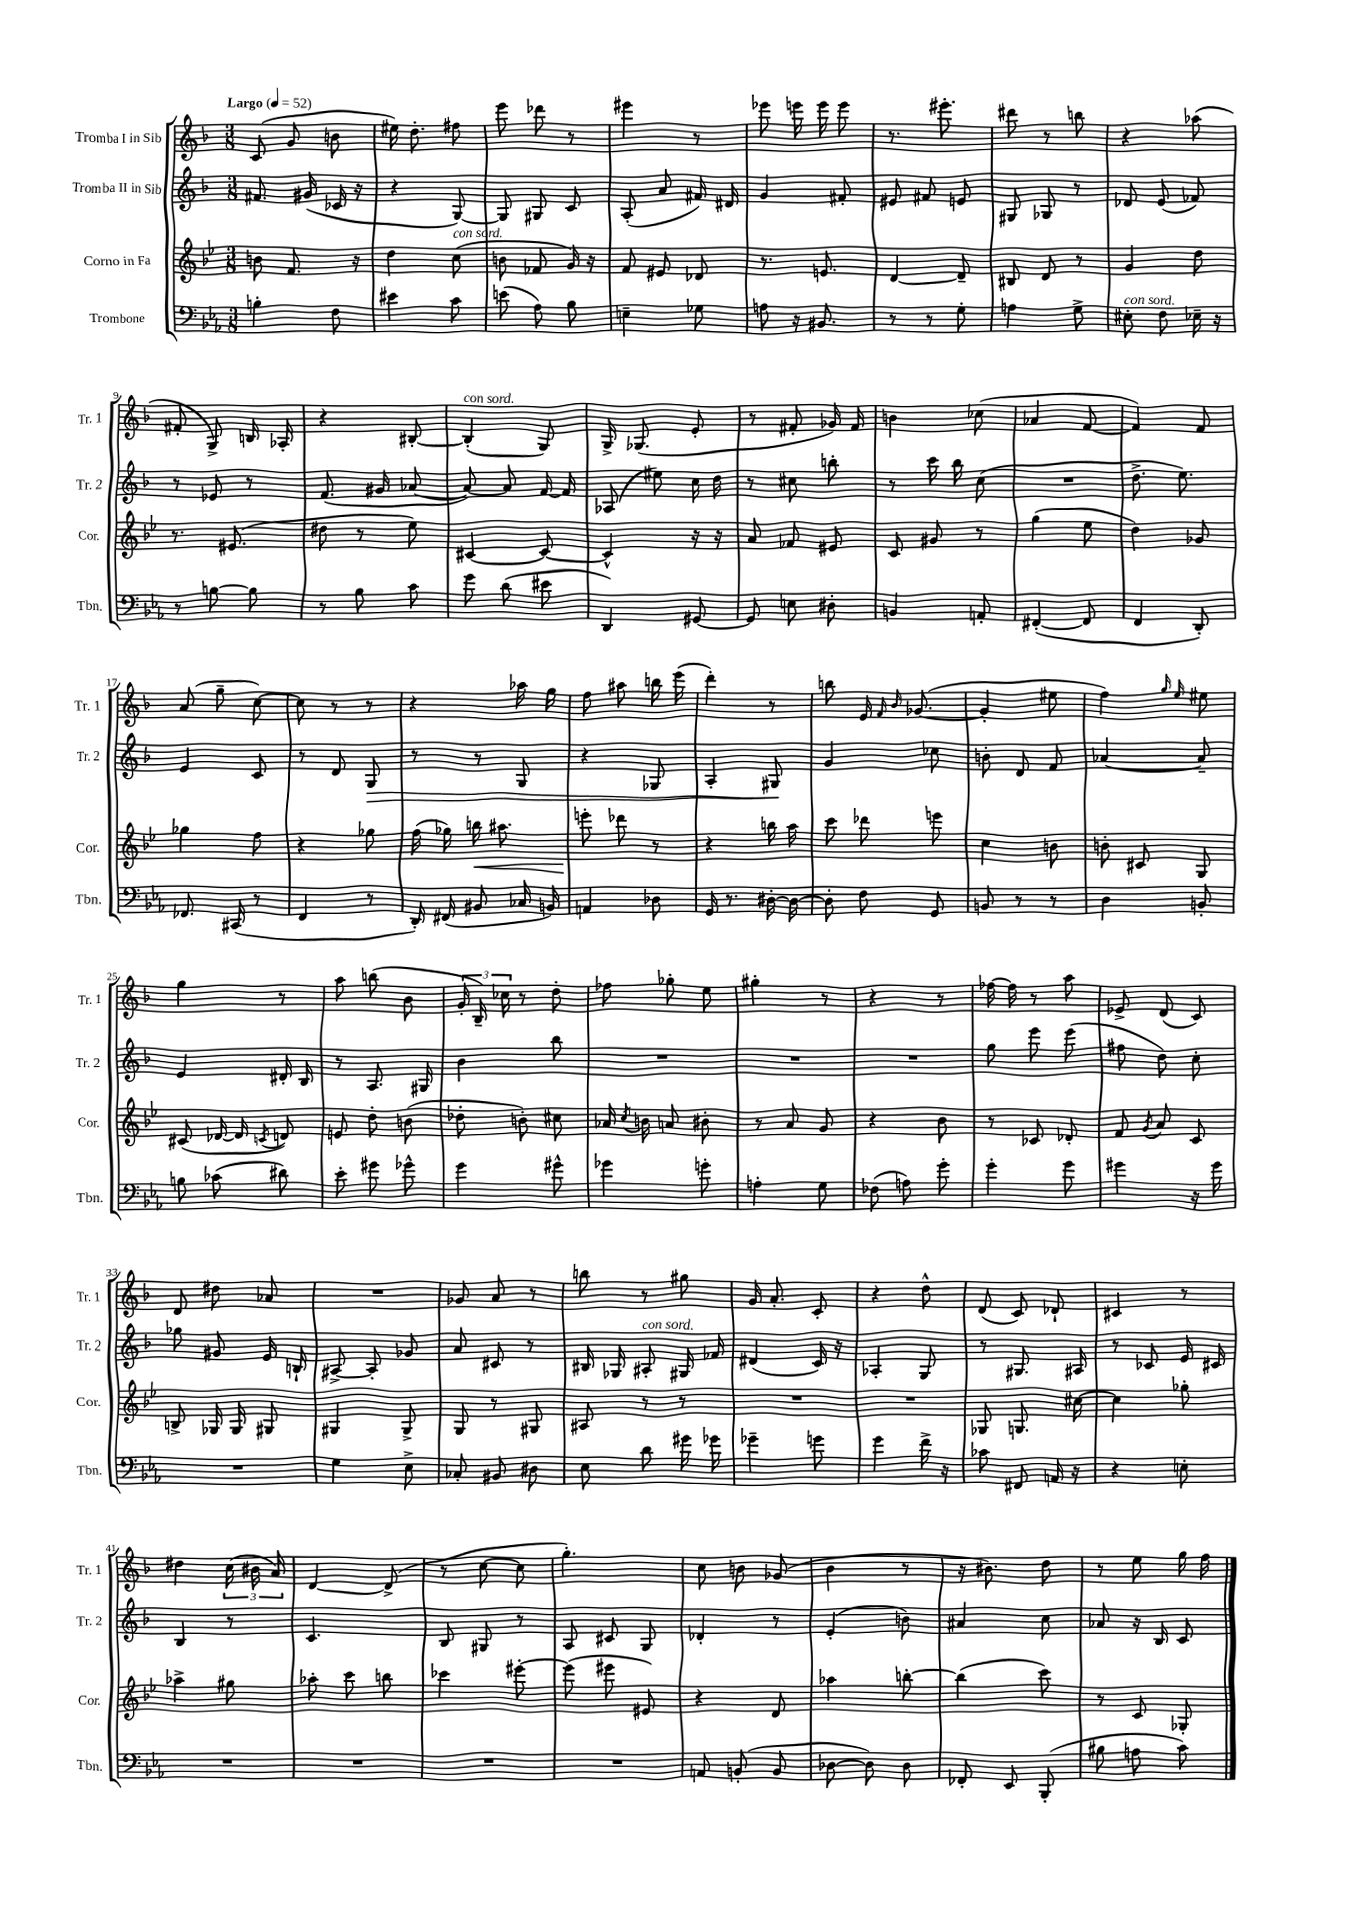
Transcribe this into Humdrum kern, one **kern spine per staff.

**kern	**kern	**dynam	**kern	**dynam	**kern
*part4	*part3	*part3	*part2	*part2	*part1
*staff4	*staff3	*staff3	*staff2	*staff2	*staff1
*I"Trombone	*I"Corno in Fa	*	*I"Tromba II in Sib	*	*I"Tromba I in Sib
*I'Tbn.	*I'Cor.	*	*I'Tr. 2	*	*I'Tr. 1
*clefF4	*clefG2	*	*clefG2	*	*clefG2
*k[b-e-a-]	*k[b-e-]	*	*k[b-]	*	*k[b-]
*M3/8	*M3/8	*	*M3/8	*	*M3/8
*MM52	*MM52	*	*MM52	*	*MM52
=1	=1	=1	=1	=1	=1
!	!	!	!	!	!LO:TX:a:B:t=Largo
4Bn'\	8bn\	.	8.f#X/	.	(8c/
.	8.f/	.	.	.	8g/
.	.	.	(16g#X/	.	.
8F\	.	.	16c-X/	.	8bn\
.	16r	.	16r	.	.
=2	=2	=2	=2	=2	=2
4e#X\	4dd\	.	4r	.	16ee#X\)
.	.	.	.	.	8.dd'\
!	!LO:TX:a:i:t=con sord.	!	!	!	!
8c\	(8cc\	.	[8G/)	.	8ff#X\
=3	=3	=3	=3	=3	=3
(8en\	8bn\	.	8G/]	.	8eee\
8A-\)	8f-X/	.	8G#X/	.	8ddd-X\
8B-\	16g/)	.	8c/	.	8r
.	16r	.	.	.	.
=4	=4	=4	=4	=4	=4
4En~\	8f/	.	(8A'/	.	4eee#X\
.	8e#X/	.	8a/	.	.
8G-X\	8d-X/	.	16f#X/)	.	8r
.	.	.	16d#X/	.	.
=5	=5	=5	=5	=5	=5
8An\	8.r	.	4g/	.	8eee-X\
16r	.	.	.	.	16eeen\
8.BB#X/	8.en/	.	.	.	16eee\
.	.	.	8f#X'/	.	8eee\
=6	=6	=6	=6	=6	=6
8r	[4d/	.	8e#X/	.	8.r
8r	.	.	8f#X/	.	.
.	.	.	.	.	8.eee#X'\
8G'\	8d~/]	.	8en/	.	.
=7	=7	=7	=7	=7	=7
4An\	8B#X/	.	8G#X/	.	8ddd#X\
.	8d/	.	8G-X/	.	8r
8G^\	8r	.	8r	.	8bbn\
=8	=8	=8	=8	=8	=8
!LO:TX:a:i:t=con sord.	!	!	!	!	!
8E#X'\	4g/	.	8d-X/	.	4r
8F\	.	.	(8e/	.	.
16E-X~\	8dd\	.	8f-X/)	.	(8aa-X\
16r	.	.	.	.	.
!!LO:LB:g=z
=9	=9	=9	=9	=9	=9
8r	8.r	.	8r	.	8f#X'/
[8Bn\	.	.	8e-X/	.	8G^/)
.	(8.e#X/	.	.	.	.
8B\]	.	.	8r	.	16Bn/
.	.	.	.	.	16A-X'/
=10	=10	=10	=10	=10	=10
8r	8dd#X\	.	(8.f/	.	4r
8B-\	8r	.	.	.	.
.	.	.	16g#X/	.	.
8c\	8ee-\)	.	[8a-X/	.	[8B#X'/
=11	=11	=11	=11	=11	=11
!	!	!	!	!	!LO:TX:a:i:t=con sord.
8g\	[4c#X/	.	8a-/_)	.	(4B#'/]
(8d\	.	.	8a-/]	.	.
8e#X\	8c#/_	.	[16f/	.	8G/)
.	.	.	16f/]	.	.
=12	=12	=12	=12	=12	=12
4DD/)	4c#^^/]	.	(8A-X/	.	16G^/
.	.	.	.	.	(8.G-X/
.	.	.	8ee#X\)	.	.
[8GG#X/	16r	.	16cc\	.	8e'/
.	16r	.	16dd\	.	.
=13	=13	=13	=13	=13	=13
8GG#/]	8a/	.	8r	.	8r
8En\	8f-X/	.	8cc#X\	.	8f#X'/
8D#X'\	8e#X/	.	8bbn'\	.	16g-X/)
.	.	.	.	.	16f#/
=14	=14	=14	=14	=14	=14
4BBn/	8c/	.	8r	.	4bn\
.	8g#X/	.	16ccc\	.	.
.	.	.	16bb-\	.	.
8AAn'/	8r	.	(8cc\	.	(8cc-X\
=15	=15	=15	=15	=15	=15
([4FF#X'/	(4gg\	.	4.r	.	4a-X/
8FF#/]	8ee-\	.	.	.	[8f/
=16	=16	=16	=16	=16	=16
4FF/	4dd\)	.	8.dd^\	.	4f/])
.	.	.	8.ee\)	.	.
8DD'/)	8g-X/	.	.	.	8f/
!!LO:LB:g=z
=17	=17	=17	=17	=17	=17
8.FF-X/	4gg-X\	.	4e/	.	(8a/
.	.	.	.	.	8gg~\
(16CC#X/	.	.	.	.	.
8r	8ff\	.	8c/	.	[8cc\)
=18	=18	=18	=18	=18	=18
4FF/	4r	.	8r	.	8cc\]
.	.	.	8d/	.	8r
!	!	!	!	!LO:HP:b	!
8r	8gg-X\	.	8G/	>	8r
=19	=19	=19	=19	=19	=19
16DD'/)	(16ff\	.	8r	.	4r
(16FF#X/	16gg-X\)	.	.	.	.
!	!	!LO:HP:b	!	!	!
8BB#X/	16bbn\	<	8r	.	.
.	8.aa#X\	.	.	.	.
16C-X/	.	.	8G/	.	16aa-X\
16BBn/)	.	.	.	.	16gg\
=20	=20	=20	=20	=20	=20
4AAn/	8eeen'\	.	4r	.	8ff\
.	8ddd-X\	[	.	.	8aa#X\
8D-X\	8r	.	8G-X/	.	16bbn\
.	.	.	.	.	(16eee\
=21	=21	=21	=21	=21	=21
16GG/	4r	.	4A'/	.	4ddd'\)
8.r	.	.	.	.	.
[16D#X'\	16bbn\	.	8G#X/	.	8r
16D#\_	16aa\	.	.	.	.
.	.	.	.	]	.
=22	=22	=22	=22	=22	=22
8D#'\]	8ccc\	.	4g/	.	8bbn\
8F\	8ddd-X\	.	.	.	16e/
.	.	.	.	.	16qqf/
.	.	.	.	.	16qqb-/
.	.	.	.	.	([8.g-X/
8GG/	8eeen\	.	8cc-X\	.	.
=23	=23	=23	=23	=23	=23
8BBn/	4cc\	.	8bn'\	.	4g-'/]
8r	.	.	8d/	.	.
8r	8bn\	.	8f/	.	8ee#X\
=24	=24	=24	=24	=24	=24
4D\	8bn'\	.	[4a-X/	.	4ff\)
.	8c#X/	.	.	.	.
.	.	.	.	.	16qqgg/
.	.	.	.	.	16qqee/
8BBn'/	8G/	.	8a-~/]	.	8ee#X\
!!LO:LB:g=z
=25	=25	=25	=25	=25	=25
8Bn\	(8c#X/	.	4e/	.	4gg\
(8c-X\	[16d-X/	.	.	.	.
.	16d-/]	.	.	.	.
.	8qcn/	.	.	.	.
8d#X\)	8dn/)	.	16d#X'/	.	8r
.	.	.	16B-/	.	.
=26	=26	=26	=26	=26	=26
8e-'\	8en/	.	8r	.	8aa\
8g#X\	8dd'\	.	8.A/	.	(8bbn\
8g-X^^\	(8bn\	.	.	.	8b-\
.	.	.	16G#X/	.	.
=27	=27	=27	=27	=27	=27
4g\	8dd-X'\	.	4b-\	.	24g'/
.	.	.	.	.	24B-~/)
.	.	.	.	.	24cc-X\
.	8bn'\)	.	.	.	8r
8g#X^^\	8cc#X\	.	8bb-\	.	8dd'\
=28	=28	=28	=28	=28	=28
4g-X\	16a-X/	.	4.r	.	8ff-X\
.	8qcc/	.	.	.	.
.	16bn\	.	.	.	.
.	8an/	.	.	.	8gg-X'\
8gn'\	8b#X'\	.	.	.	8ee\
=29	=29	=29	=29	=29	=29
4An'\	8r	.	4.r	.	4gg#X'\
.	8a/	.	.	.	.
8G\	8g/	.	.	.	8r
=30	=30	=30	=30	=30	=30
(8F-X\	4r	.	4.r	.	4r
8An\)	.	.	.	.	.
8g'\	8b-\	.	.	.	8r
=31	=31	=31	=31	=31	=31
4g'\	8r	.	8gg\	.	[16ff-X\
.	.	.	.	.	16ff-\]
.	8c-X/	.	8eee\	.	8r
8g\	8d-X'/	.	(8eee\	.	8aa\
=32	=32	=32	=32	=32	=32
4g#X\	8f/	.	8ff#X\	.	8e-X^/
.	8qg/	.	.	.	.
.	8a/	.	8dd\)	.	(8d/
16r	8c/	.	8cc'\	.	8c/)
16g#\	.	.	.	.	.
!!LO:LB:g=z
=33	=33	=33	=33	=33	=33
4.r	8Bn^/	.	8gg-X\	.	8d/
.	16G-X/	.	8g#X/	.	8dd#X\
.	16G-/	.	.	.	.
.	8G#X/	.	16e/	.	8a-X/
.	.	.	16Bn`/	.	.
=34	=34	=34	=34	=34	=34
4G\	4G#X/	.	[8A#X^/	.	4.r
.	.	.	8A#'/]	.	.
8E-^\	8G#^/	.	8g-X/	.	.
=35	=35	=35	=35	=35	=35
8C-X'/	8G/	.	8a/	.	8g-X/
8BB#X/	8r	.	8c#X/	.	8a/
8D#X\	8G#X/	.	8r	.	8r
=36	=36	=36	=36	=36	=36
8E-\	8A#X/	.	16B#X/	.	8bbn\
.	.	.	16G-X/	.	.
!	!	!	!LO:TX:a:i:t=con sord.	!	!
8d\	8r	.	8A#X'/	.	8r
16g#X\	8r	.	16G#X/	.	8gg#X\
16g-X\	.	.	16f-X/	.	.
=37	=37	=37	=37	=37	=37
4g-X~\	4.r	.	(4d#X/	.	16g/
.	.	.	.	.	8.a'/
8gn\	.	.	16c/)	.	8c'/
.	.	.	16r	.	.
=38	=38	=38	=38	=38	=38
4g\	4.r	.	4A-X'/	.	4r
16f^\	.	.	8G/	.	8dd^^\
16r	.	.	.	.	.
=39	=39	=39	=39	=39	=39
8c-X\	8G-X/	.	8r	.	(8d/
8FF#X/	8.Gn/	.	8.G#X/	.	8c/)
16AAn/	.	.	.	.	8d-X`/
16r	[16cc#X\	.	16A#X/	.	.
=40	=40	=40	=40	=40	=40
4r	4cc#\]	.	8r	.	4c#X/
.	.	.	8c-X/	.	.
8En'\	8gg-X'\	.	16e/	.	8r
.	.	.	16c#X/	.	.
!!LO:LB:g=z
=41	=41	=41	=41	=41	=41
4.r	4aa-X^\	.	4B-/	.	4dd#X\
.	8gg#X\	.	8r	.	(24cc\
.	.	.	.	.	24b#X\
.	.	.	.	.	24a/)
=42	=42	=42	=42	=42	=42
4.r	8aa-X'\	.	4.c/	.	[4d/
.	8ccc\	.	.	.	.
.	8bbn\	.	.	.	(8d^/]
=43	=43	=43	=43	=43	=43
4.r	4ccc-X\	.	8B-/	.	8r
.	.	.	8G#X/	.	[8cc\
.	[8eee#X'\	.	8r	.	8cc\]
=44	=44	=44	=44	=44	=44
4.r	(8eee#\]	.	8A/	.	4.gg'\)
.	8eee#X\	.	8c#X/	.	.
.	8e#X/)	.	8G/	.	.
=45	=45	=45	=45	=45	=45
8AAn/	4r	.	4d-X'/	.	8cc\
(8BBn'/	.	.	.	.	8bn\
8BB/	8d/	.	8r	.	(8g-X/
=46	=46	=46	=46	=46	=46
[8D-X\	4aa-X\	.	(4e'/	.	4b-\
8D-\])	.	.	.	.	.
8D-\	[8bbn'\	.	8bn\)	.	8r
=47	=47	=47	=47	=47	=47
8FF-X'/	(4bb\]	.	4a#X/	.	16r
.	.	.	.	.	8.b#X\)
8EE-/	.	.	.	.	.
(8BBB-'/	8ccc\)	.	8cc\	.	8dd\
=48	=48	=48	=48	=48	=48
8B#X\	8r	.	8a-X/	.	8r
8An\	8c/	.	16r	.	8ee\
.	.	.	16B-/	.	.
8c\)	8G-X'/	.	8c/	.	16gg\
.	.	.	.	.	16ff\
==	==	==	==	==	==
*-	*-	*-	*-	*-	*-
